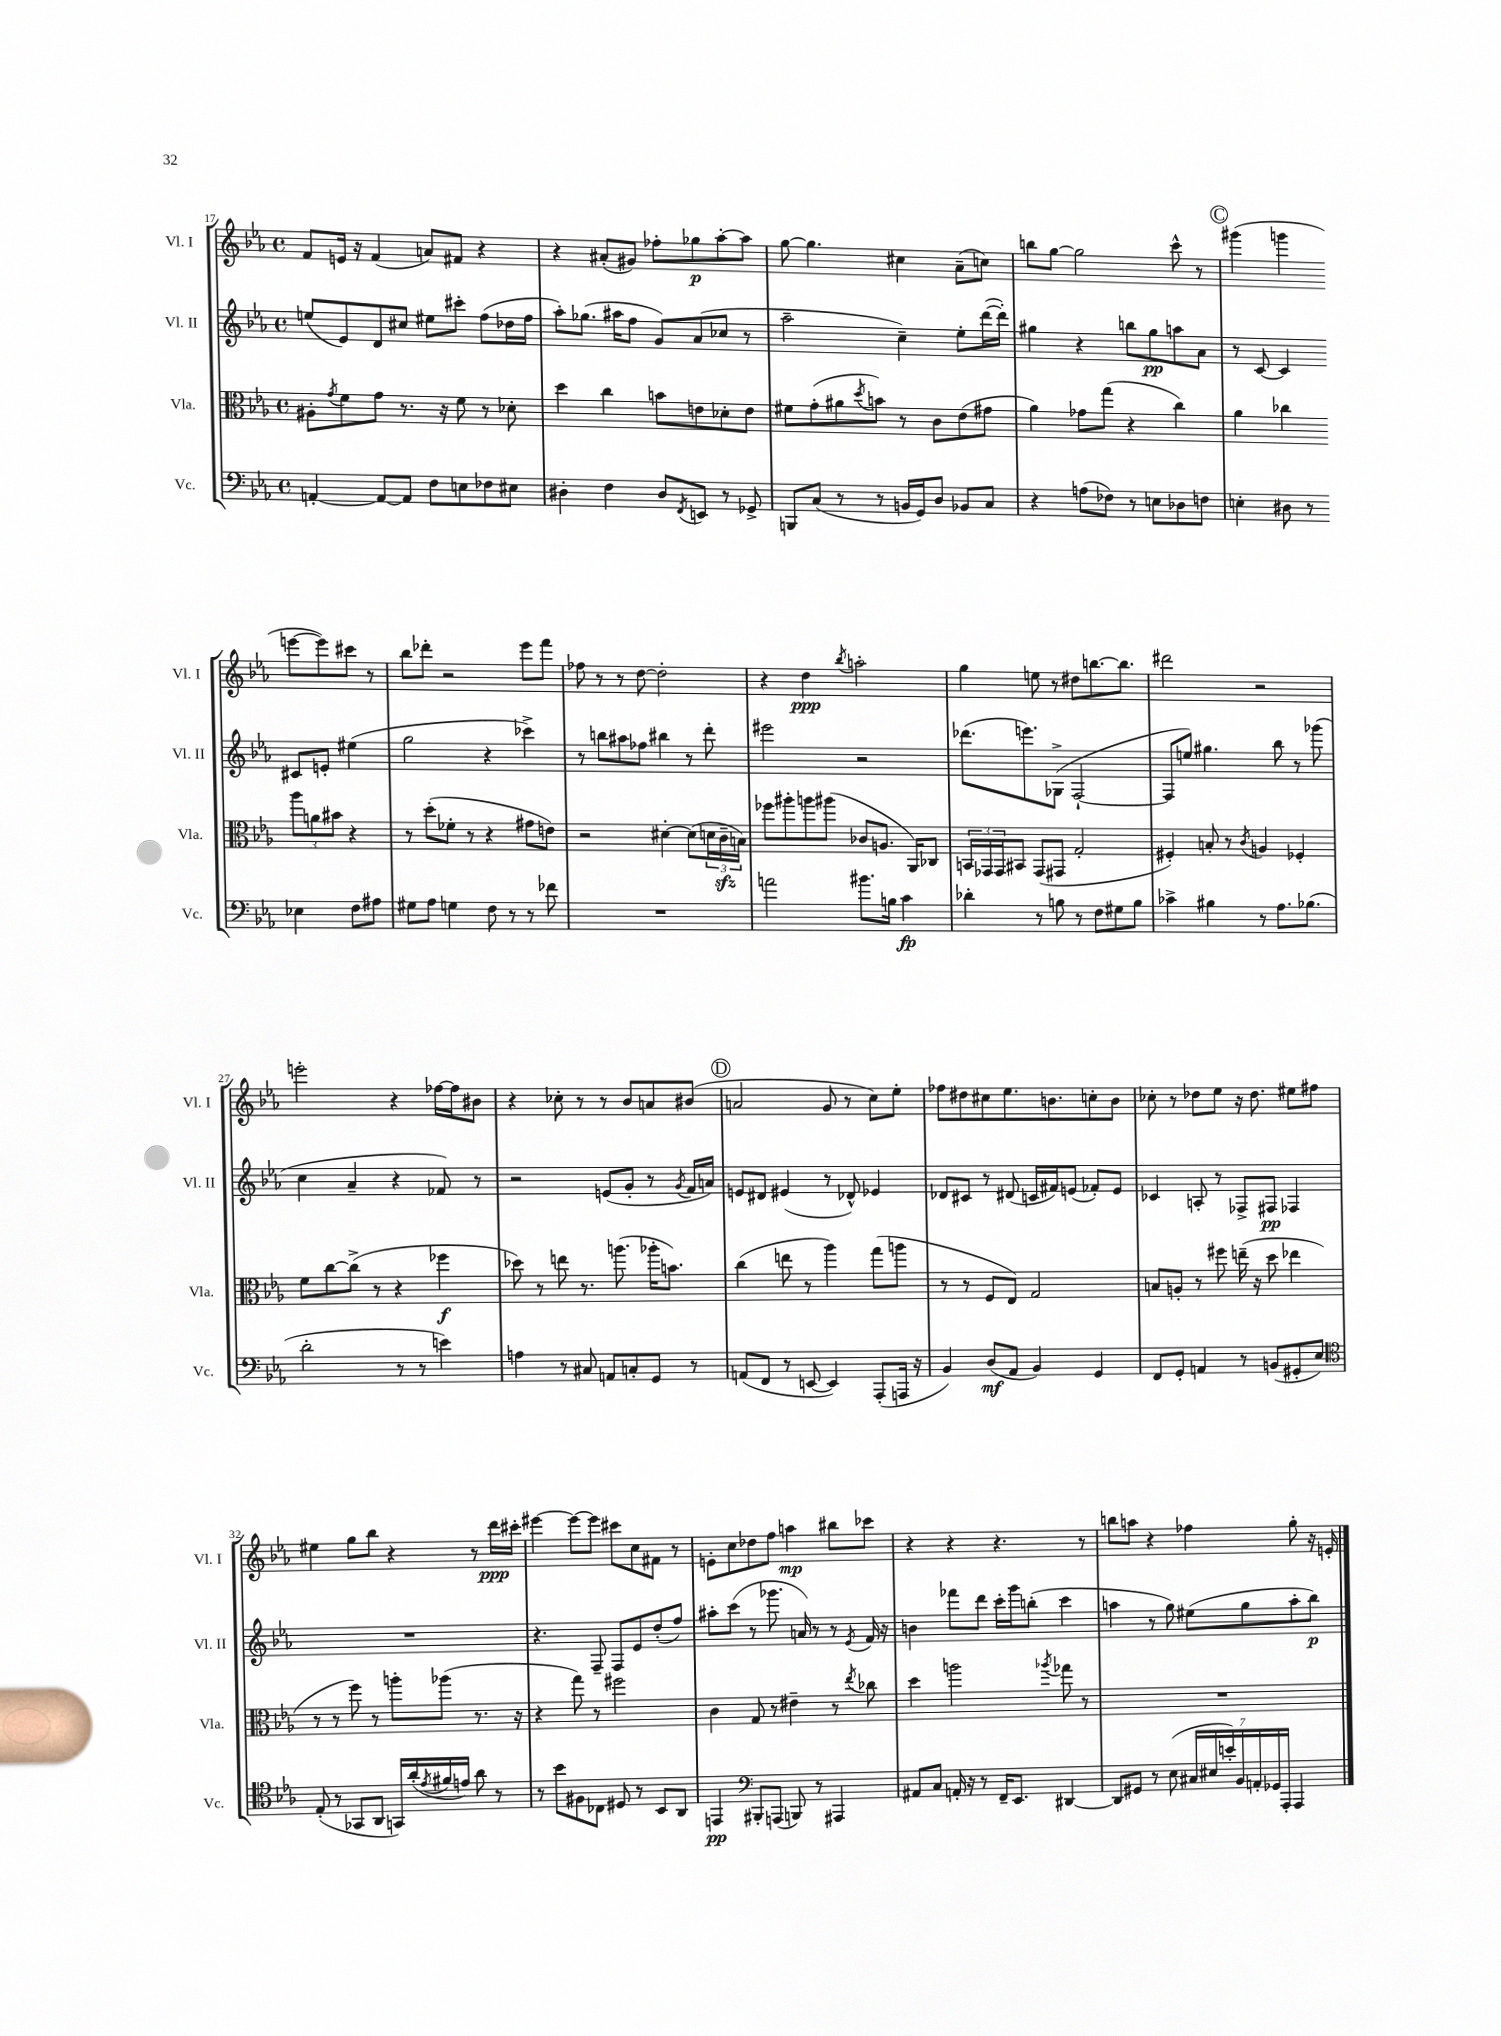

**kern	**kern	**kern	**kern
*staff4	*staff3	*staff2	*staff1
*clefF4	*clefC3	*clefG2	*clefG2
*k[b-e-a-]	*k[b-e-a-]	*k[b-e-a-]	*k[b-e-a-]
*M4/4	*M4/4	*M4/4	*M4/4
*met(c)	*met(c)	*met(c)	*met(c)
[4AA'	8A#'	(8ee	8f
.	8qg	.	.
.	8f	8e-)	16e
.	.	.	16r
8AA_	8g	8d	(4f
8AA]	8.r	8cc#	.
8F	.	8ee#	8a)
.	16r	.	.
8E	8f	8ccc#'	8f#
8F-	8r	(8ff	4r
8E#	8d-'	16dd-	.
.	.	16ff	.
=	=	=	=
4D#'	4dd	8aa-')	4r
.	.	(8.gg-	.
4F	4cc	.	(8a#'
.	.	16aa#	.
.	.	8ff	8g#)
8D#	8b	8g)	8ff-'
8qFF	.	.	.
8EE	8e	(8a-	8gg-
8r	8d-'	8cc-	[8aa-'
8GG-^	8e	8r	8aa-]
=	=	=	=
8BBB	8f#	2aa-~	[8gg
(8C	(8g'	.	4.gg]
8r	8a#	.	.
.	8qdd	.	.
8r	8b)	.	.
16BB	8r	4cc~)	4cc#
16GG)	.	.	.
8D	8c	.	.
8BB-	(8e-	8ee-'	(8a-~
8C	8g#	([16ddd	8cc)
.	.	16ddd'])	.
=	=	=	=
4r	4a-)	4gg#	8bb
.	.	.	[8gg
(8A	8g-	4r	2gg]
8F-)	(8gg	.	.
8r	4r	8bb	.
8E	.	8gg#	.
8D-	4cc)	8aa	8ccc^^
8F	.	8a-	8r
=	=	=	=
4E'	4a-	8r	(4ggg#
.	.	[8c	.
8D#	4cc-	4c]	4ggg
8r	.	.	.
4E-	12aa-	8c#	[8eee
.	12a	.	.
.	.	8e'	8eee])
.	12b#	.	.
8F	4r	(4ee#	8ccc#
8A#	.	.	8r
=	=	=	=
8G#	8r	2gg	8bb-
8A-	(8dd'	.	8ddd-'
4G	8f-'	.	2r
.	8r	.	.
8F	4r	4r	.
8r	.	.	.
8r	8g#	4ccc-^)	8eee-
8f-	8e)	.	8fff
=	=	=	=
1r	2r	8r	8ff-
.	.	8bb	8r
.	.	8aa#	8r
.	.	8ff-	[8dd
.	[4d#'	4bb#	2dd']
.	(8d#]	8r	.
.	24d	8ddd'	.
.	24c~	.	.
.	24B)	.	.
=	=	=	=
2a	8ff-	2eee#	4r
.	8aa#'	.	.
.	8aa	.	4dd
.	(8aa#	.	.
.	.	.	8qbb-
8.b#	8c-	2r	2aa'
.	8.A	.	.
16B	.	.	.
4c	.	.	.
.	16AA-)	.	.
.	8C-	.	.
=	=	=	=
4d-'	24BB	(8.ddd-	4gg
.	24GG-	.	.
.	24GG-	.	.
.	8BB#	.	.
.	.	8.eee)	.
8r	(8GG-	.	8ee
8B	8GG#	(8G-^	8r
8r	2G'	[2F`	8dd#
8F	.	.	[8.bb
8G#	.	.	.
.	.	.	8.bb]
8B	.	.	.
=	=	=	=
4c-^	4F#')	8F]	2ddd#
.	.	8ee)	.
4B#	8B'	4.gg#	.
.	8r	.	.
.	8qc	.	.
8r	4A	.	2r
8.A-	.	8bb-	.
.	4F-'	8r	.
(8.B-	.	.	.
.	.	(8ggg-	.
=	=	=	=
2d'	8f	4cc	2eee'
.	[8cc	.	.
.	(8cc^]	4a-~	.
.	8r	.	.
8r	4r	4r	4r
8r	.	.	.
4e)	4ff-	8f-)	[16ff-
.	.	.	16ff-]
.	.	8r	8b#
=	=	=	=
4A	8dd-)	2r	4r
.	8r	.	.
8r	8ee	.	8cc-'
8C#	8.r	.	8r
8AA	.	(8e	8r
.	(8.aa	.	.
8C'	.	8g'	8b-
8GG	16aa-'	8r	8a
.	8.b)	.	.
.	.	8qg	.
8r	.	16f	(8b#
.	.	16a)	.
=	=	=	=
(8AA	(4cc	8e	2a
8FF	.	8d#	.
8r	8ee	(4e#	.
[8EE	8r	.	.
4EE])	4aa-)	8r	8g
.	.	8d-^^)	8r
(8AAA-'	(8gg	4e-	8cc)
16AAA	8aa	.	8ee-'
16r	.	.	.
=	=	=	=
4BB-)	8r	8d-	8ff-
.	8r	8c#	8dd#
(8D	8F	8r	8cc#
8AA-	8E-)	(8d#	8.ee-
4BB-)	2G	16c	.
.	.	16f#)	8.b
.	.	(8e	.
4GG	.	8f-')	8cc'
.	.	8e	8b
=	=	=	=
8FF	8B	4c-	8cc-'
8GG'	8A'	.	8r
4AA	8r	8A'	8dd-
.	8ff#	8r	8ee-
8r	(16ee~	8F-^	16r
.	16r	.	8.dd-
(8BB	8dd	8F#	.
8GG#'	4ee-	4F-	8ee#
8E-)	.	.	8ff#
=	=	=	=
*clefC4	*	*	*
(8E-'	8r	1r	4ee#
8r	8r	.	.
8GG-	8ff)	.	8gg
8AA-	8r	.	8bb-
16GG)	8aa'	.	4r
(16a-'	.	.	.
8qe-	.	.	.
16f#	(8aa-	.	.
16e)	.	.	.
8a-	8.r	.	8r
8r	.	.	16ddd
.	16r	.	16ccc#'
=	=	=	=
8r	4r	4.r	[4eee#
8b-	.	.	.
8F#	8gg)	.	8eee#_
8C-	8r	8F~	8eee#]
8D#	2ff#	8F	8ccc#
8r	.	8e-	8cc
8BB-	.	(8dd'	8f#
8AA-	.	8ff)	8r
=	=	=	=
4EE	4c	8aa#'	8e'
.	.	(8ccc	8cc
*clefF4	*	*	*
8BBB#'	8G	8r	8dd-
(8AAA	8r	8.ggg-	8ff
8BBB)	4e#~	.	4aa
.	.	16a)	.
8r	.	8r	.
4AAA#	8r	8r	8bb#
.	8qee-	8qe-	.
.	8cc-	16f	8ccc-
.	.	16r	.
=	=	=	=
8AA#	4dd	4b	4r
8C	.	.	.
16AA'	2aa	8fff-	4r
16r	.	.	.
8r	.	8ddd	.
16FF~	.	16ccc'	4.r
8.EE-	.	16ggg	.
.	.	(8bb'	.
.	8qaa-	.	.
[4DD#	8gg-	4ccc	.
.	8r	.	8r
=	=	=	=
8DD#]	1r	4aa	8bb
8GG#	.	.	8aa
8r	.	8r	4r
(8E-	.	8gg)	.
28C#	.	(8ee#	4ff-
28E#	.	.	.
28e')	.	.	.
28BB-	.	.	.
.	.	8gg	.
28AA'	.	.	.
28GG-	.	.	.
28AAA-'	.	.	.
4AAA-	.	8aa'	8gg'
.	.	8bb-)	16r
.	.	.	16e'
==	==	==	==
*-	*-	*-	*-
